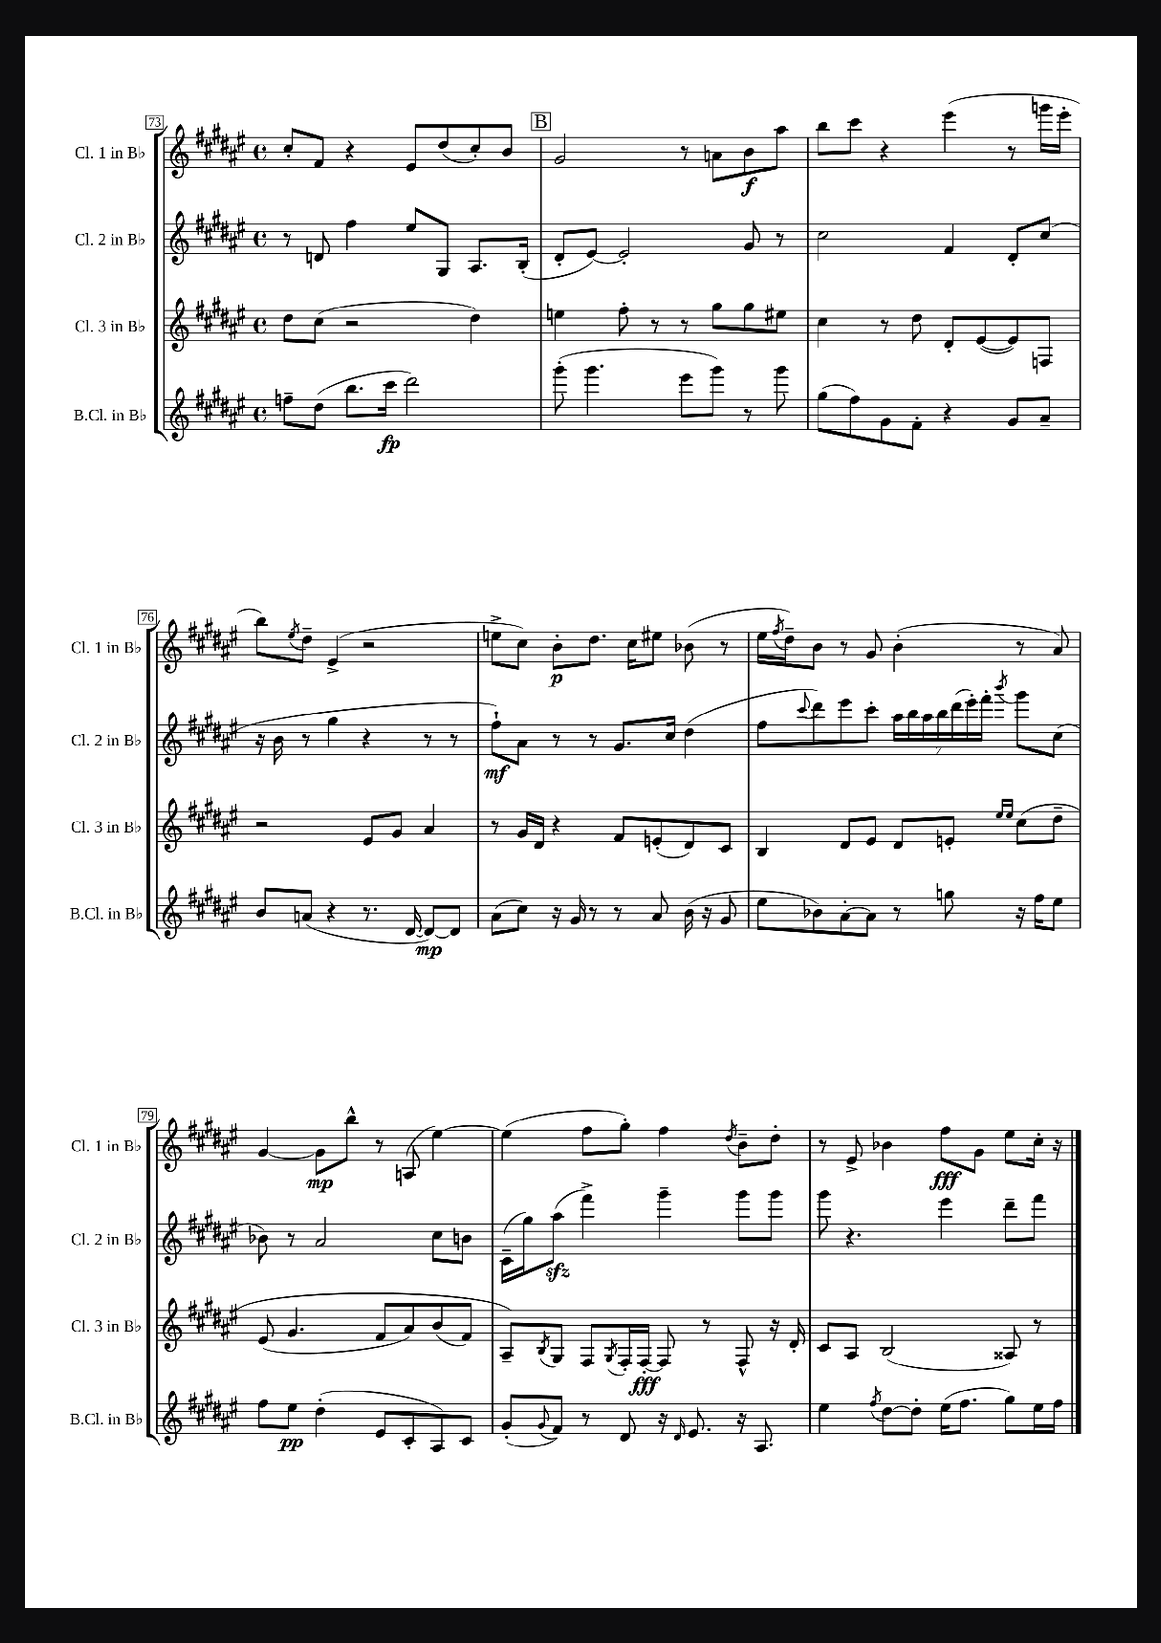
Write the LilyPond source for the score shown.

<<
\new StaffGroup <<
\new Staff = "s0" \with { instrumentName = "Cl. 1 in Bb" shortInstrumentName = "Cl. 1 in Bb" } {
    \clef treble \key fis \major \defaultTimeSignature \time 4/4
    cis''8-. fis'8 r4 eis'8 dis''8( cis''8-.) b'8 |
    \mark \markup { \box "B" } gis'2 r8 a'8 b'8\f ais''8 |
    b''8 cis'''8 r4 eis'''4( r8 g'''16 eis'''16-. |
    b''8) \acciaccatura { eis''8 } dis''8-- eis'4->( r2 |
    e''8-> cis''8) b'8-.\p dis''8. cis''16 eis''8 bes'8( r8 |
    eis''16 \acciaccatura { fis''8 } dis''16--) b'8 r8 gis'8 b'4-.( r8 ais'8) |
    gis'4~ gis'8\mp b''8-^ r8 a8( eis''4~) |
    eis''4( fis''8 gis''8-.) fis''4 \acciaccatura { dis''8 } b'8-- dis''8-. |
    r8 eis'8-> bes'4 fis''8\fff gis'8 eis''8 cis''16-. r16 \bar "|." |
}
\new Staff = "s1" \with { instrumentName = "Cl. 2 in Bb" shortInstrumentName = "Cl. 2 in Bb" } {
    \clef treble \key fis \major \defaultTimeSignature \time 4/4
    r8 d'8 fis''4 eis''8 gis8 ais8. b16-.( |
    \mark \markup { \box "B" } dis'8-. eis'8~) eis'2-. gis'8 r8 |
    cis''2 fis'4 dis'8-. cis''8( |
    r16 b'16 r8 gis''4 r4 r8 r8 |
    fis''8-!\mf) ais'8 r8 r8 gis'8. cis''16 dis''4( |
    fis''8 \appoggiatura { cis'''8 } dis'''8) eis'''8 cis'''8-. \tuplet 7/4 { ais''16 b''16 ais''16 b''16 dis'''16( eis'''16-.) fis'''16-. } \acciaccatura { b'''8 } gis'''8 cis''8( |
    bes'8) r8 ais'2 cis''8 b'8 |
    cis'16--( gis''16) ais''8\sfz( fis'''4->) gis'''4-- gis'''8 gis'''8 |
    gis'''8 r4. eis'''4 dis'''8-- fis'''8 \bar "|." |
}
\new Staff = "s2" \with { instrumentName = "Cl. 3 in Bb" shortInstrumentName = "Cl. 3 in Bb" } {
    \clef treble \key fis \major \defaultTimeSignature \time 4/4
    dis''8 cis''8( r2 dis''4) |
    \mark \markup { \box "B" } e''4 fis''8-. r8 r8 gis''8 gis''8 eis''8 |
    cis''4 r8 dis''8 dis'8-. eis'8~( eis'8) f8 |
    r2 eis'8 gis'8 ais'4 |
    r8 gis'16 dis'16 r4 fis'8 e'8-.( dis'8) cis'8 |
    b4 dis'8 eis'8 dis'8 e'8-. \grace { eis''16 eis''16 } cis''8\( dis''8-- |
    eis'8( gis'4. fis'8 ais'8) b'8( fis'8) |
    ais8--\) \acciaccatura { b8 } gis8 fis8 \acciaccatura { gis8 } fis16-. fis16~-.\fff fis8 r8 fis8-^ r16 dis'16-. |
    cis'8 ais8 b2( aisis8) r8 \bar "|." |
}
\new Staff = "s3" \with { instrumentName = "B.Cl. in Bb" shortInstrumentName = "B.Cl. in Bb" } {
    \clef treble \key fis \major \defaultTimeSignature \time 4/4
    f''8-- dis''8( b''8. cis'''16\fp dis'''2) |
    \mark \markup { \box "B" } gis'''8-.( gis'''4. eis'''8 gis'''8) r8 gis'''8 |
    gis''8( fis''8) gis'8 fis'8-. r4 gis'8 ais'8-- |
    b'8 a'8( r4 r8. dis'16~ dis'8~\mp) dis'8 |
    ais'8( cis''8) r16 gis'16 r8 r8 ais'8 b'16( r16 gis'8 |
    eis''8 bes'8) ais'8~-. ais'8 r8 g''8 r16 fis''16 eis''8 |
    fis''8 eis''8\pp dis''4-.( eis'8 cis'8-. ais8) cis'8 |
    gis'8-.( \appoggiatura { gis'8 } fis'8) r8 dis'8 r16 \grace { dis'16 } eis'8. r16 ais8. |
    eis''4 \acciaccatura { fis''8 } dis''8~ dis''8-. eis''16( fis''8. gis''8) eis''16 fis''16 \bar "|." |
}
>>
>>
\layout { \context { \Score currentBarNumber = #73 \override BarNumber.stencil = #(make-stencil-boxer 0.1 0.3 ly:text-interface::print) } }
